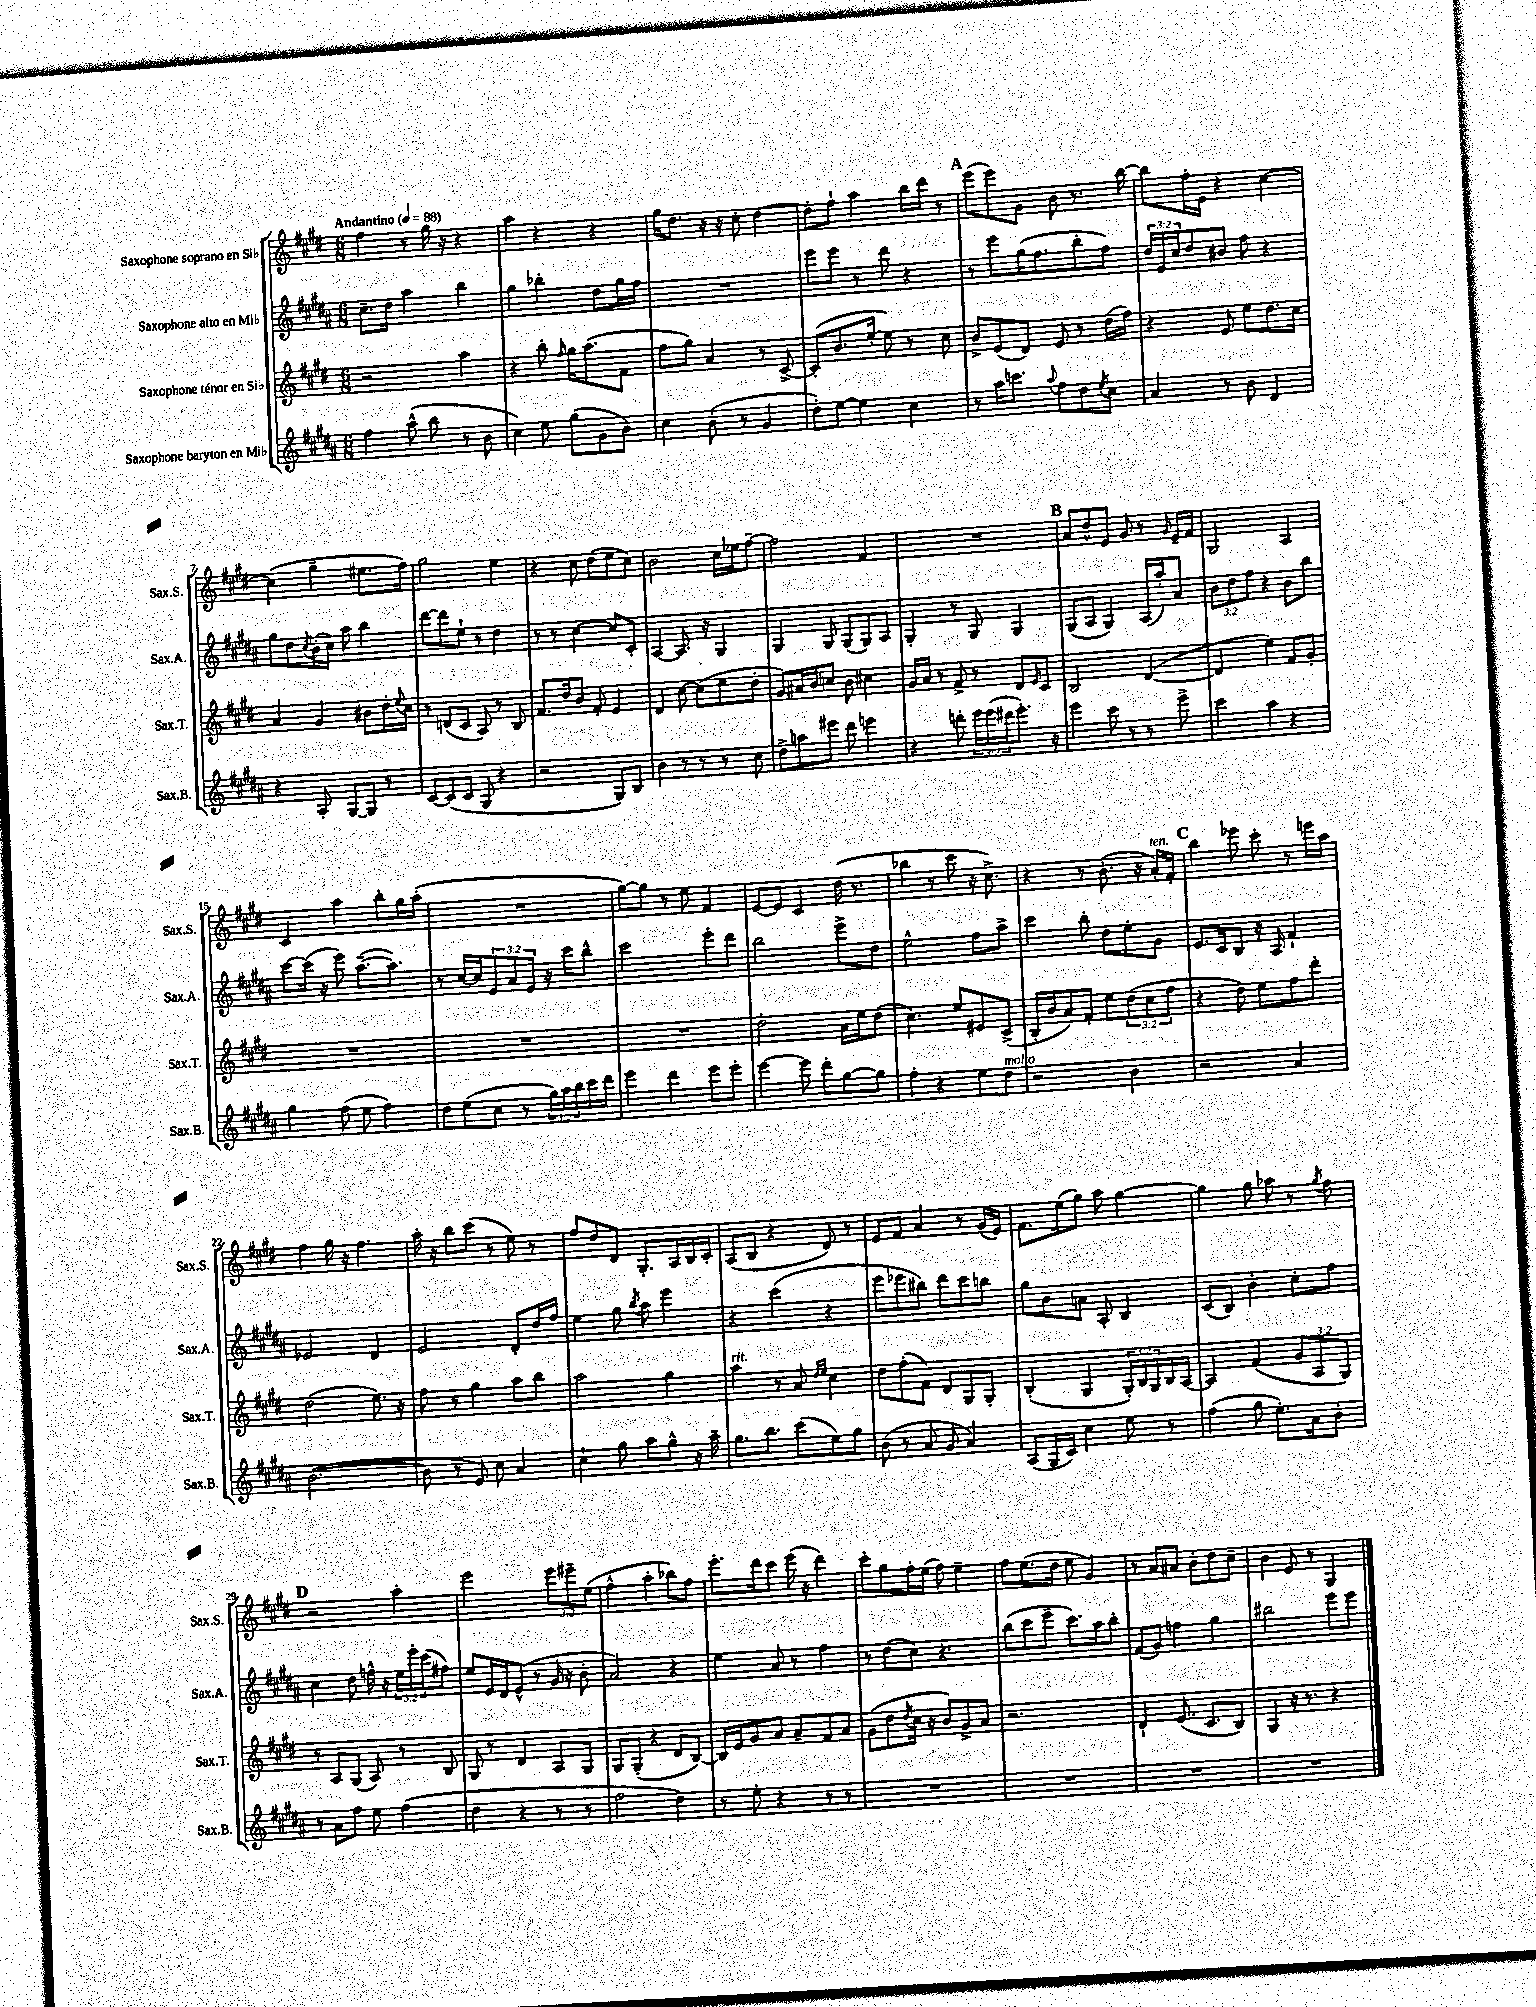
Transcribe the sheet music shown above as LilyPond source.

<<
\new StaffGroup <<
\new Staff = "s0" \with { instrumentName = "Saxophone soprano en Sib" shortInstrumentName = "Sax.S." } {
    \clef treble \key e \major \numericTimeSignature \time 6/8 \override Staff.TupletNumber.text = #tuplet-number::calc-fraction-text \tempo "Andantino" 4 = 88
    fis''4 r8 gis''16 r16 r4 |
    a''4 r4 r4 |
    gis''16 dis''8. r16 r16 cis''8-. dis''4~ |
    dis''8-. fis''8-! a''4 b''16 dis'''16 r8 |
    \mark \markup { \bold "A" } e'''8( e'''8) gis'8 b'8 r8. b''16~ |
    b''8 fis''16-. e'16 r4 cis''4~ |
    cis''4( gis''4-- eis''8. fis''16) |
    gis''2 e''4 |
    r4 cis''8 dis''8( e''8 cis''8) |
    b'2 cis''16 ees''16 fis''8~-- |
    fis''2 fis'4 |
    R2. |
    \mark \markup { \bold "B" } a'8 dis''8-^ e'8 gis'8 r8 \grace { gis'16 } e'16-- fis'16 |
    gis2 a4 |
    cis'4 a''4 b''8-. gis''16 a''16-.( |
    R2. |
    gis''8~) gis''8 r8 e''8 fis'4 |
    e'8~ e'8 cis'4 dis''16( r8. |
    bes''4 r8 cis'''8 r16 cis''8.->) |
    r4 r8 b'8.-.( r16 a'16-.^\markup { \italic "ten." }) fis'16-. |
    \mark \markup { \bold "C" } b''4 ees'''8 cis'''8-. r8 e'''16 a''16 |
    fis''4 gis''16 r16 fis''4. |
    a''16-. r16 b''8 cis'''8( r8 e''8) r8 |
    fis''8 dis''8 dis'8 gis8.-. a16 b16 cis'16-. |
    a8( b8 r4 dis'8) r8 |
    e'8 fis'8 a'4 r8 gis'16( e'16) |
    fis'8. e''16( gis''8) a''8 gis''4~ |
    gis''4 gis''8 aes''8 r8 \acciaccatura { gis''8 } fis''8 |
    \mark \markup { \bold "D" } r2 a''4-. |
    e'''2 \tuplet 3/2 { e'''8 eis'''8-- e''8( } |
    fis''4-^ a''4-. bes''8) fis''8 |
    e'''8.-. dis'''16 cis'''8 e'''16( r16 dis'''4) |
    cis'''8-. gis''8 fis''16-. e''16( fis''8) e''4-- |
    fis''8 e''8.( dis''16 e''8 gis'4) |
    r8 a'8 ais'8 b'8-. dis''8 cis''8-- |
    b'4 e'8 r8 gis4 \bar "|." |
}
\new Staff = "s1" \with { instrumentName = "Saxophone alto en Mib" shortInstrumentName = "Sax.A." } {
    \clef treble \key b \major \numericTimeSignature \time 6/8 \override Staff.TupletNumber.text = #tuplet-number::calc-fraction-text
    cis''8.-- dis''16 ais''4 b''4 |
    gis''4 bes''4-. dis''8 gis''16 fis''16 |
    R2. |
    e'''8 e'''8 r8 dis'''8 r4 |
    \mark \markup { \bold "A" } r8 e'''8 gis''16( fis''8. b''8-. fis''8) |
    \tuplet 3/2 { dis''16 e'16 cis''16 } dis''8 bis'8 fis''8 r4 |
    gis''8 dis''8 \acciaccatura { cis''8 } b'16-.( cis''16) ais''8 b''4 |
    dis'''8~ dis'''8 e''8-! r8 dis''4 |
    r8 r8 cis''4~ cis''8 cis'8-. |
    ais4~ ais8. r16 gis4 |
    gis4 gis8 gis8( gis8) ais8 |
    gis4-. r8 gis8 gis4 |
    \mark \markup { \bold "B" } gis8( ais8 gis4) ais16( ais''16-.) ais'8 |
    \tuplet 3/2 { b'8 dis''8 fis''8 } r4 b'8 b''8 |
    cis'''8~ cis'''16( r16 e'''8) ais''8.~--( ais''8.) |
    r8 cis''16~ cis''16 \tuplet 3/2 { e'8 ais'8 e'8 } r16 cis'''16 b''8-^ |
    cis'''2 e'''8-. dis'''8 |
    b''2 e'''8-> dis''8 |
    e''2-^ fis''8 ais''8-> |
    cis'''4 b''8-. dis''8 e''8-. gis'8 |
    \mark \markup { \bold "C" } e'8. cis'16 b8 r16 ais16 fis'4-! |
    ees'2 dis'4 |
    e'2 dis'8-. dis''16 fis''16 |
    e''4 gis''8 \acciaccatura { b''8 } ais''8 e'''4 |
    r4 cis'''4( r4 |
    e'''8 ees'''8 bis''8) dis'''8 cis'''8 b''8 |
    gis''8 b'8 a'8 ais8-. b4 |
    cis'8( b8) b'4-. cis''8-. fis''8 |
    \mark \markup { \bold "D" } cis''4 dis''8 f''16-^ r16 \tuplet 3/2 { e''16 e'''16-. cis'''16( } fis''8) |
    e''8 e'16 dis'16 e'8-^( r8 gis'16 r16 b'8-. |
    ais'2) r4 |
    e''4 ais'8 r8 fis''4 |
    r8 dis''8( cis''8) r4. |
    b''8( cis'''8 e'''8-- cis'''8.) ais''16 b''8-. |
    fis'8( gis'8) f''4 gis''4 |
    bis''2 e'''8 e'''8 \bar "|." |
}
\new Staff = "s2" \with { instrumentName = "Saxophone ténor en Sib" shortInstrumentName = "Sax.T." } {
    \clef treble \key e \major \numericTimeSignature \time 6/8 \override Staff.TupletNumber.text = #tuplet-number::calc-fraction-text
    r2 a''4 |
    r4 b''8-. \grace { fis''16 } gis''16 a''8.( fis'8 |
    fis''8 gis''8) a'4 r8 cis'8~-> |
    cis'8-.( b'8. e''16~-. e''8) r8 cis''8 |
    \mark \markup { \bold "A" } b'8-> e'8( dis'8) e'8 r8 dis''16( fis''16) |
    r4 e'8 e''8 dis''8. cis''16 |
    a'4 gis'4 bis'8 dis''16-. \appoggiatura { e''8 } cis''16 |
    r8 d'8( cis'8 a8) r8 b8 |
    fis'8. dis''16 b'8 fis'8-. e'4 |
    dis'4 cis''8~ cis''8( e''8 dis''8-. |
    gis'8) ais'16 b'16 c''8 b'8 cis''4 |
    gis'16 a'16 r8 fis'8-> r8 dis'8 \grace { e'16 } cis'8 |
    \mark \markup { \bold "B" } b2 dis'4~( |
    dis'4 e''4) fis'8 gis'8-. |
    R2. |
    R2. |
    R2. |
    dis''2-. a'16 e''16 dis''8( |
    cis''4.) e''8 eis'8 cis'8->( |
    b16-. b'16 a'8) fis'8-. e''8 \tuplet 3/2 { dis''8( cis''8 fis''8 } |
    \mark \markup { \bold "C" } r4 dis''8) e''8 fis''8 dis'''8-. |
    dis''2( e''8.) r16 |
    fis''8 r8 gis''4 a''8 b''8 |
    a''2 gis''4 |
    a''4^\markup { \italic "rit." } r8 a'8 \grace { dis''16 e''16 } cis''4 |
    dis''8 fis''8-.( fis'8) dis'8 gis8 gis8-. |
    b4-.( gis4 \tuplet 3/2 { gis16-.) b16 gis16 } b16 a16~ |
    a4 fis'4( \tuplet 3/2 { gis'8 a8 gis8) } |
    \mark \markup { \bold "D" } r8 a8 gis8( a8) r8 b8 |
    gis8 r8 dis'4 a8 gis8 |
    gis8 gis8-.( r4 dis'8 b8~) |
    b16 e'16 gis'8 a'8 a'8-- fis'8 a'8 |
    gis'8( dis''8 \acciaccatura { dis''8 } cis''16 r16 b'8) gis'8-> a'8 |
    r2. |
    dis'4-! e'8.( cis'8. b8) |
    gis4 r16 r8. r4 \bar "|." |
}
\new Staff = "s3" \with { instrumentName = "Saxophone baryton en Mib" shortInstrumentName = "Sax.B." } {
    \clef treble \key b \major \numericTimeSignature \time 6/8 \override Staff.TupletNumber.text = #tuplet-number::calc-fraction-text
    fis''4 ais''8-^( b''8 r8 b'8 |
    cis''4) e''8 gis''8( gis'8 b'8) |
    cis''4 b'8-.( r8 gis'4 |
    dis''8-.) e''8~ e''4 cis''4 |
    \mark \markup { \bold "A" } r8 ais''16 c'''8. \appoggiatura { ais''8 } fis''8 dis''8 \acciaccatura { e''8 } cis''8 |
    ais'4 r8 b'8 dis'4 |
    r4 ais8-. gis8~ gis8 r8 |
    cis'8~ cis'8( cis'8 gis8 r4 |
    r2 gis8) b8 |
    b'4 r8 r8 r8 cis''8 |
    dis''8-> a''8 eis'''8 dis'''8 e'''4 |
    r4 d'''8-. \tuplet 3/2 { e'''16 e'''16( dis'''16 } e'''8.-.) r16 |
    \mark \markup { \bold "B" } e'''4 cis'''8 r8 r8 e'''8-> |
    cis'''4 ais''4 r4 |
    gis''4 fis''8( e''8 fis''4) |
    dis''8 e''8( cis''8 r8 \tuplet 3/2 { gis''16) ais''16 b''16 } cis'''16 dis'''16 |
    e'''4 dis'''4 e'''8 e'''8-. |
    e'''4~ e'''8 dis'''8-. gis''8~ gis''8 |
    fis''4-. r4 e''8 dis''8^\markup { \italic "molto" } |
    r2 b'4 |
    \mark \markup { \bold "C" } r2 ais'4 |
    b'2.~( |
    b'8 r8 e'8) cis''8 ais'4 |
    cis''4-! gis''8 ais''8 gis''8-^ r16 ais''16-- |
    gis''8. b''8. cis'''8( e''8) gis''8 |
    b'8( r8 ais'8 gis'8 ais'4) |
    ais8( gis16 cis'16) cis''4 e''8 r8 |
    fis''4( gis''8 e''8.-.) ais'16 b'8-. |
    \mark \markup { \bold "D" } r8 ais'8 fis''8 e''8 fis''4( |
    dis''4 r4 r8 r8 |
    fis''2 dis''4) |
    r8 e''8-. r4 r8 r8 |
    R2. |
    R2. |
    R2. |
    R2. \bar "|." |
}
>>
>>
